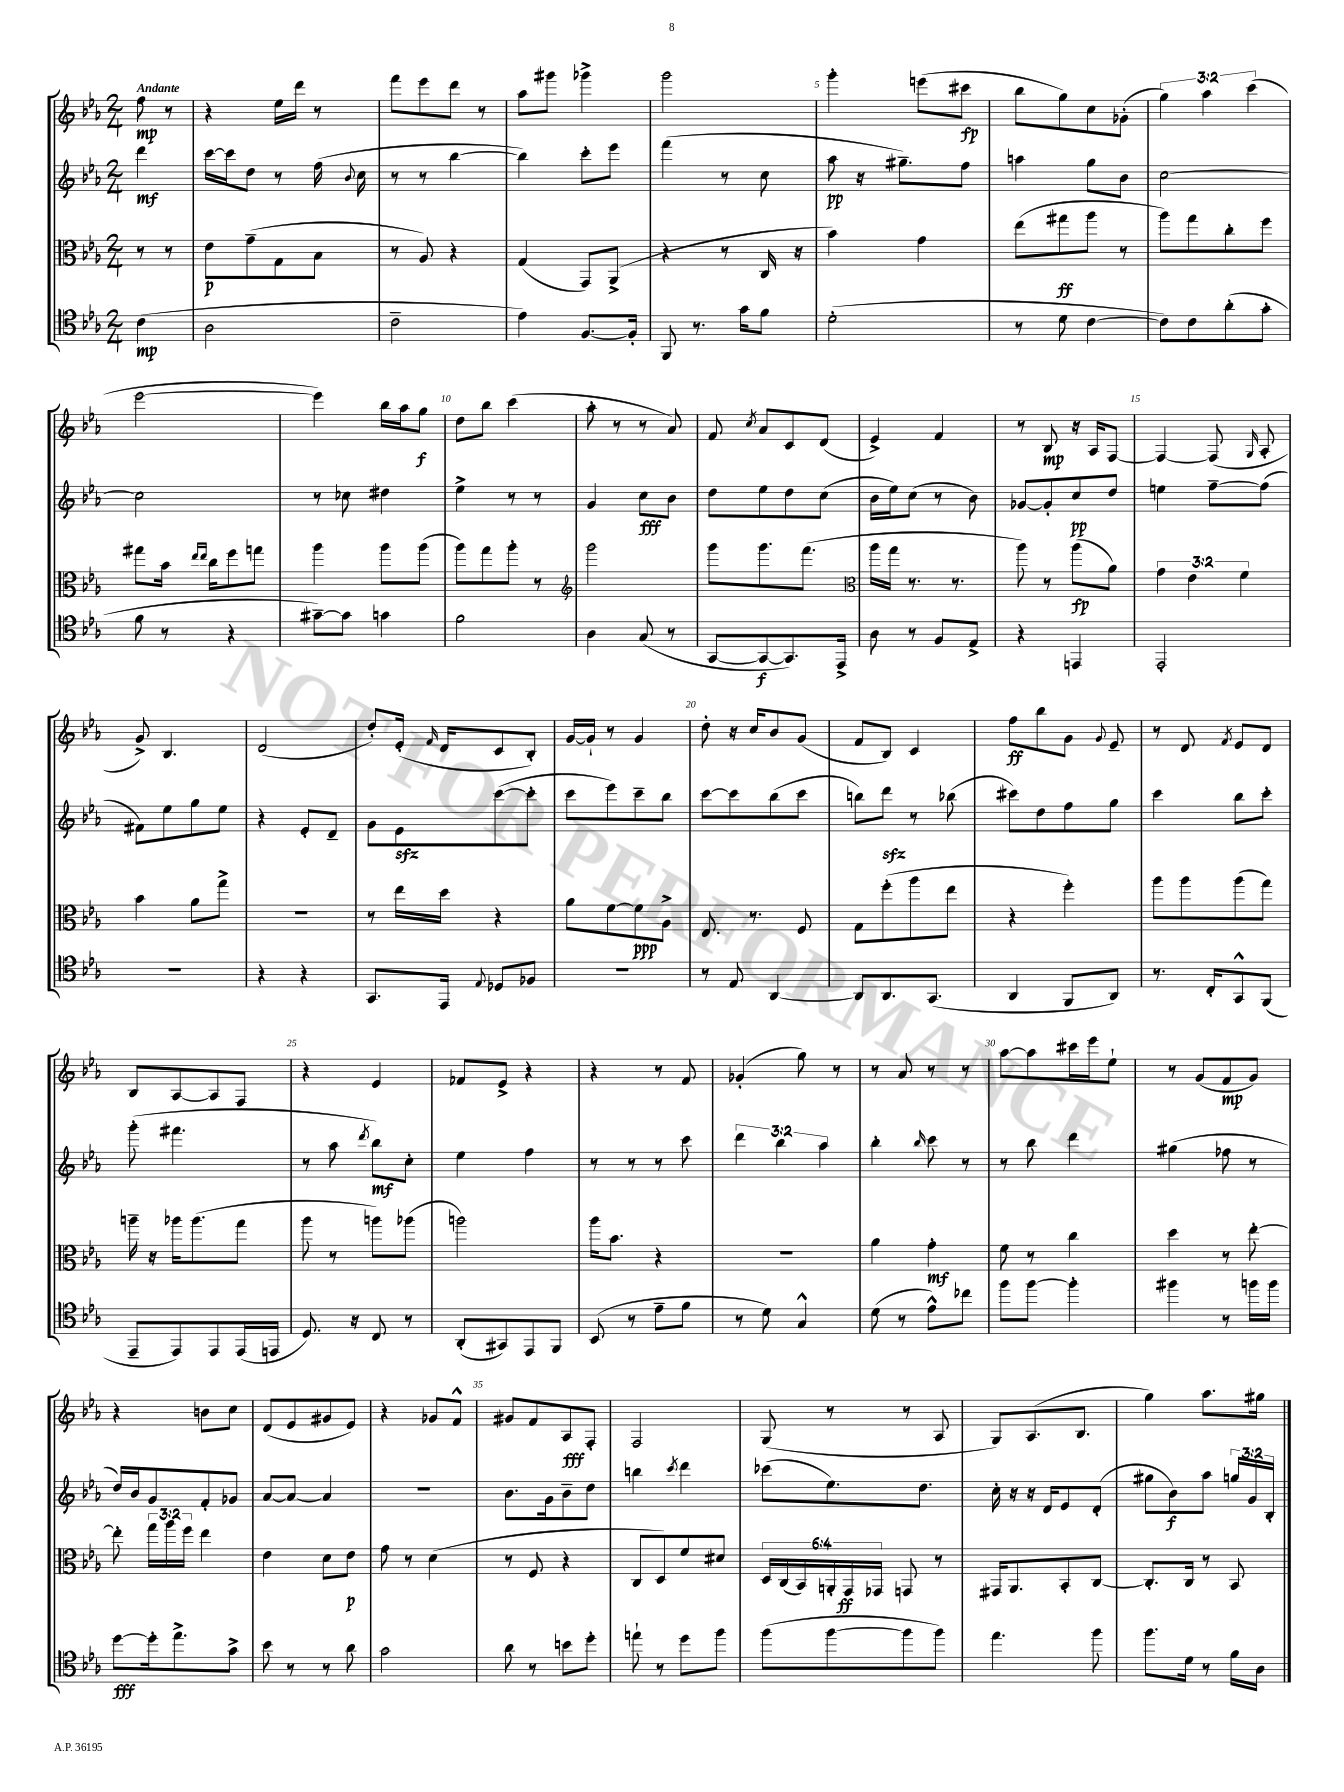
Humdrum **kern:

**kern	**kern	**kern	**kern
*staff4	*staff3	*staff2	*staff1
*clefC4	*clefC3	*clefG2	*clefG2
*k[b-e-a-]	*k[b-e-a-]	*k[b-e-a-]	*k[b-e-a-]
*M2/4	*M2/4	*M2/4	*M2/4
(4c\	8r	4ddd\	8ff\
.	8r	.	8r
=	=	=	=
2A-\	8e-\L	[16ccc\LL	4r
.	.	16ccc\]J	.
.	(8g~\	8dd\J	.
.	8G\	8r	16ee-\LL
.	.	.	16ddd\JJ
.	8B-\J	(16ff\	8r
.	.	8qqb-/	.
.	.	16cc\	.
=	=	=	=
2c~\	8r	8r	8fff\L
.	8A-/)	8r	8eee-\
.	4r	[4bb-\	8ddd\J
.	.	.	8r
=	=	=	=
4e-\)	(4G/	4bb-\])	8aa-\L
.	.	.	8ggg#\J
[8.F/L	8GG/L)	8ccc'\L	4ggg-^\
.	(8AA-^/J	8eee-\J	.
16F'/]Jk	.	.	.
=	=	=	=
8FF/	4r	(4fff\	2ggg\
8.r	.	.	.
.	8r	8r	.
16g\LK	.	.	.
8f\J	16C/	8cc\	.
.	16r	.	.
=	=	=	=
(2d'\	4b-\)	8aa-\	4ggg'\
.	.	16r	.
.	.	8.gg#~\L)	.
.	4g\	.	(8eee\L
.	.	8ff\J	8ccc#\J
=	=	=	=
8r	(8ee-\L	4aa\	8bb-\L
8d\	8gg#\	.	8gg\)
[4c\	8aa-\J	8gg\L	8cc\
.	8r	8b-\J	(8g-'\J
=	=	=	=
8c\]L)	8aa-\L)	[2cc\	6gg\)
8c\	8gg\	.	.
.	.	.	6aa-\
(8a-'\	8cc'\	.	.
.	.	.	(6ccc\
8g'\J	8ff\J	.	.
=	=	=	=
8f\	8gg#\L	2cc\]	[2eee-\
8r	16b-\Jk	.	.
.	16qqee-/LL	.	.
.	16qqee-/JJ	.	.
.	16cc\LK	.	.
4r	8ff\	.	.
.	8gg\J	.	.
=	=	=	=
[8g#~\L)	4aa-\	8r	4eee-\])
8g#\]J	.	8cc-\	.
4g\	8aa-\L	4dd#\	16bb-\LL
.	.	.	16aa-\J
.	(8aa-\J	.	8gg\J
=	=	=	=
2f\	8aa-\L)	4ee-^\	8dd\L
.	8gg\	.	8bb-\J
.	8aa-'\J	8r	(4ccc\
.	8r	8r	.
=	=	=	=
*	*clefG2	*	*
4A-\	2ggg\	4g/	8aa-'\
.	.	.	8r
(8G/	.	8cc\L	8r
8r	.	8b-\J	8a-/)
=	=	=	=
[8GG/L	8ggg\L	8dd\L	8f/
.	.	.	8qcc/
8GG/_	8.ggg\	8ee-\	8a-/L
8.GG/])	.	8dd\	8c/
.	(8.fff\J	.	.
.	.	(8cc\J	(8d/J
16EE-^/Jk	.	.	.
=	=	=	=
*	*clefC3	*	*
8A-\	16aa-\LL	16b-\LL	4e-^/)
.	16gg\JJ	16ee-\J)	.
8r	8.r	(8cc\J	.
8F/L	.	8r	4f/
.	8.r	.	.
8E-^/J	.	8b-\)	.
=	=	=	=
4r	8aa-\)	[8g-/L	8r
.	8r	8g-'/]	8B-/
4EE/	(8aa-\L	8cc/	16r
.	.	.	16A-/LK
.	8a-\J)	8dd/J	[8F/J
=	=	=	=
2EE-'/	6g\	4ee\	4F/_
.	6e-\	.	.
.	.	[8ff~\L	(8F/]
.	6f\	.	.
.	.	.	16qqG/
.	.	(8ff\]J	8A-'/
=	=	=	=
2r	4b-\	8f#\L)	8g^/)
.	.	8ee-\	4.B-/
.	8a-\L	8gg\	.
.	8gg^\J	8ee-\J	.
=	=	=	=
4r	2r	4r	(2d/
4r	.	8e-'/L	.
.	.	8d~/J	.
=	=	=	=
8.GG/L	8r	8g\L	8dd'/L)
.	16ee-\LL	8e-\	(16e-'/Jk
.	.	.	16qqf/
16EE-/Jk	16dd\JJ	.	16d/LK
8qqE-/	.	.	.
8D-/L	4r	([8ccc\	8c/
8F-/J	.	8ccc'\]J	8B-'/J)
=	=	=	=
2r	8a-\L	8ccc\L	[16g/LL
.	.	.	16g`/]JJ
.	[8f\	8eee-\)	8r
.	8f\]	8ccc~\	4g/
.	8A-^\J	8bb-\J	.
=	=	=	=
8r	8.E-/	[8ccc\L	8dd'\
8E-/	.	8ccc\]	16r
.	8.r	.	16cc/LK
[4AA-/	.	(8bb-\	8b-/
.	8F/	8ccc\J	(8g/J
=	=	=	=
8AA-/]L	8G\L	8bb\L)	8f/L
8.AA-/	(8ff'\	8ddd\J	8B-/J)
.	8aa-\	8r	4c/
(8.GG/J	.	.	.
.	8ee-\J	(8bb-\	.
=	=	=	=
4AA-/	4r	8ccc#\L)	8ff\L
.	.	8dd\	8bb-\
8FF/L	4ff'\)	8ff\	8g\J
.	.	.	8qqg/
8AA-/J)	.	8gg\J	8e-~/
=	=	=	=
8.r	8aa-\L	4ccc\	8r
.	8aa-\	.	8d/
16C'/LK	.	.	.
.	.	.	8qf/
8GG^^/	(8aa-\	8bb-\L	8e-/L
(8FF/J	8gg\J)	8ccc'\J	8d/J
=	=	=	=
8EE-~/L	16aa~\	(8ggg'\	8B-/L
.	16r	.	.
8EE-/)	16aa-\LK	4.fff#\	[8A-/
.	(8.aa-\	.	.
8EE-/	.	.	8A-/]
(16EE-/L	8gg\J	.	8F/J
16EE/JJ	.	.	.
=	=	=	=
8.D/)	8aa-\	8r	4r
.	8r	8aa-\	.
16r	.	.	.
.	.	8qddd/	.
8C/	8aa\L)	8bb-\L)	4e-/
8r	(8aa-\J	8cc'\J	.
=	=	=	=
(8AA-'/L	2aa\)	4ee-\	8f-/L
8GG#/)	.	.	8e-^/J
8EE-/	.	4ff\	4r
8FF/J	.	.	.
=	=	=	=
(8BB-/	16aa-\LK	8r	4r
.	8.b-\J	.	.
8r	.	8r	.
8e-~\L	4r	8r	8r
8f\J	.	8ccc\	8f/
=	=	=	=
8r	2r	6ddd\	(4g-'/
8d\)	.	.	.
.	.	6bb-\	.
4G^^/	.	.	8gg\)
.	.	6aa-\	.
.	.	.	8r
=	=	=	=
(8d\	4a-\	4bb-'\	8r
8r	.	.	8a-/
.	.	16qqbb-/	.
8e-^^\L)	4g'\	8ccc\	8r
8cc-\J	.	8r	8r
=	=	=	=
8ff\L	8f\	8r	[8aa-\L
[8ff\J	8r	8bb-\	8aa-\]
4ff'\]	4cc\	4ddd\	16ccc#\L
.	.	.	16eee-\J
.	.	.	8ee-`\J
=	=	=	=
4ff#\	4dd\	(4gg#\	8r
.	.	.	(8g/L
8r	8r	8ff-\	8f/
16ff\LL	[8ee-'\	8r	8g/J)
16ff\JJ	.	.	.
=	=	=	=
[8dd\L	8ee-'\]	16dd/LL)	4r
.	.	16b-/J	.
16dd'\]k	24gg\LL	8g/	.
.	24aa-\	.	.
8.ee-^\	.	.	.
.	24ff\JJ	.	.
.	4ee-\	8f'/	8b\L
8g^\J	.	8g-/J	8cc\J
=	=	=	=
8b-\	4e-\	[8a-/L	(8d/L
8r	.	8a-/_J	8e-/
8r	8d\L	4a-/]	8g#/
8a-\	8e-\J	.	8e-/J)
=	=	=	=
2g\	8g\	2r	4r
.	8r	.	.
.	(4d\	.	8g-/L
.	.	.	8f^^/J
=	=	=	=
8a-\	8r	8.b-\L	8g#/L
8r	8F/	.	8f/
.	.	16g\k	.
8b\L	4r	8b-~\	8A-/
8dd'\J	.	8dd\J	8F'/J
=	=	=	=
8ee`\	8C/L	4bb\	2F/
8r	8D/)	.	.
.	.	8qccc/	.
8dd\L	8f/	4ddd\	.
8ff\J	8d#/J	.	.
=	=	=	=
(8ff\L	24D/LL	(8ccc-\L	(8G/
.	(24C/	.	.
.	24BB-/)	.	.
[8ff\	24AA'/	8.ee-\)	8r
.	24GG/	.	.
.	24GG-/JJ	.	.
8ff\]	8GG/	.	8r
.	.	8.dd\J	.
8ff\J)	8r	.	8A-/
=	=	=	=
4.ee-\	16GG#/LK	16cc'\	8G/L)
.	8.AA-/	16r	.
.	.	16r	(8.A-/
.	.	16d/LK	.
.	8BB-'/	8e-/	.
.	.	.	8.B-/J
8ff\	[8C/J	(8d'/J	.
=	=	=	=
8.ff\L	8.C'/]L	8gg#\L	4gg\)
.	.	8b-\)	.
16d\Jk	16C/Jk	.	.
8r	8r	8aa-\J	8.aa-\L
16f\LL	8BB-/	24gg/LL	.
.	.	24g/	.
16A-\JJ	.	.	16gg#\Jk
.	.	24B-'/JJ	.
==	==	==	==
*-	*-	*-	*-
